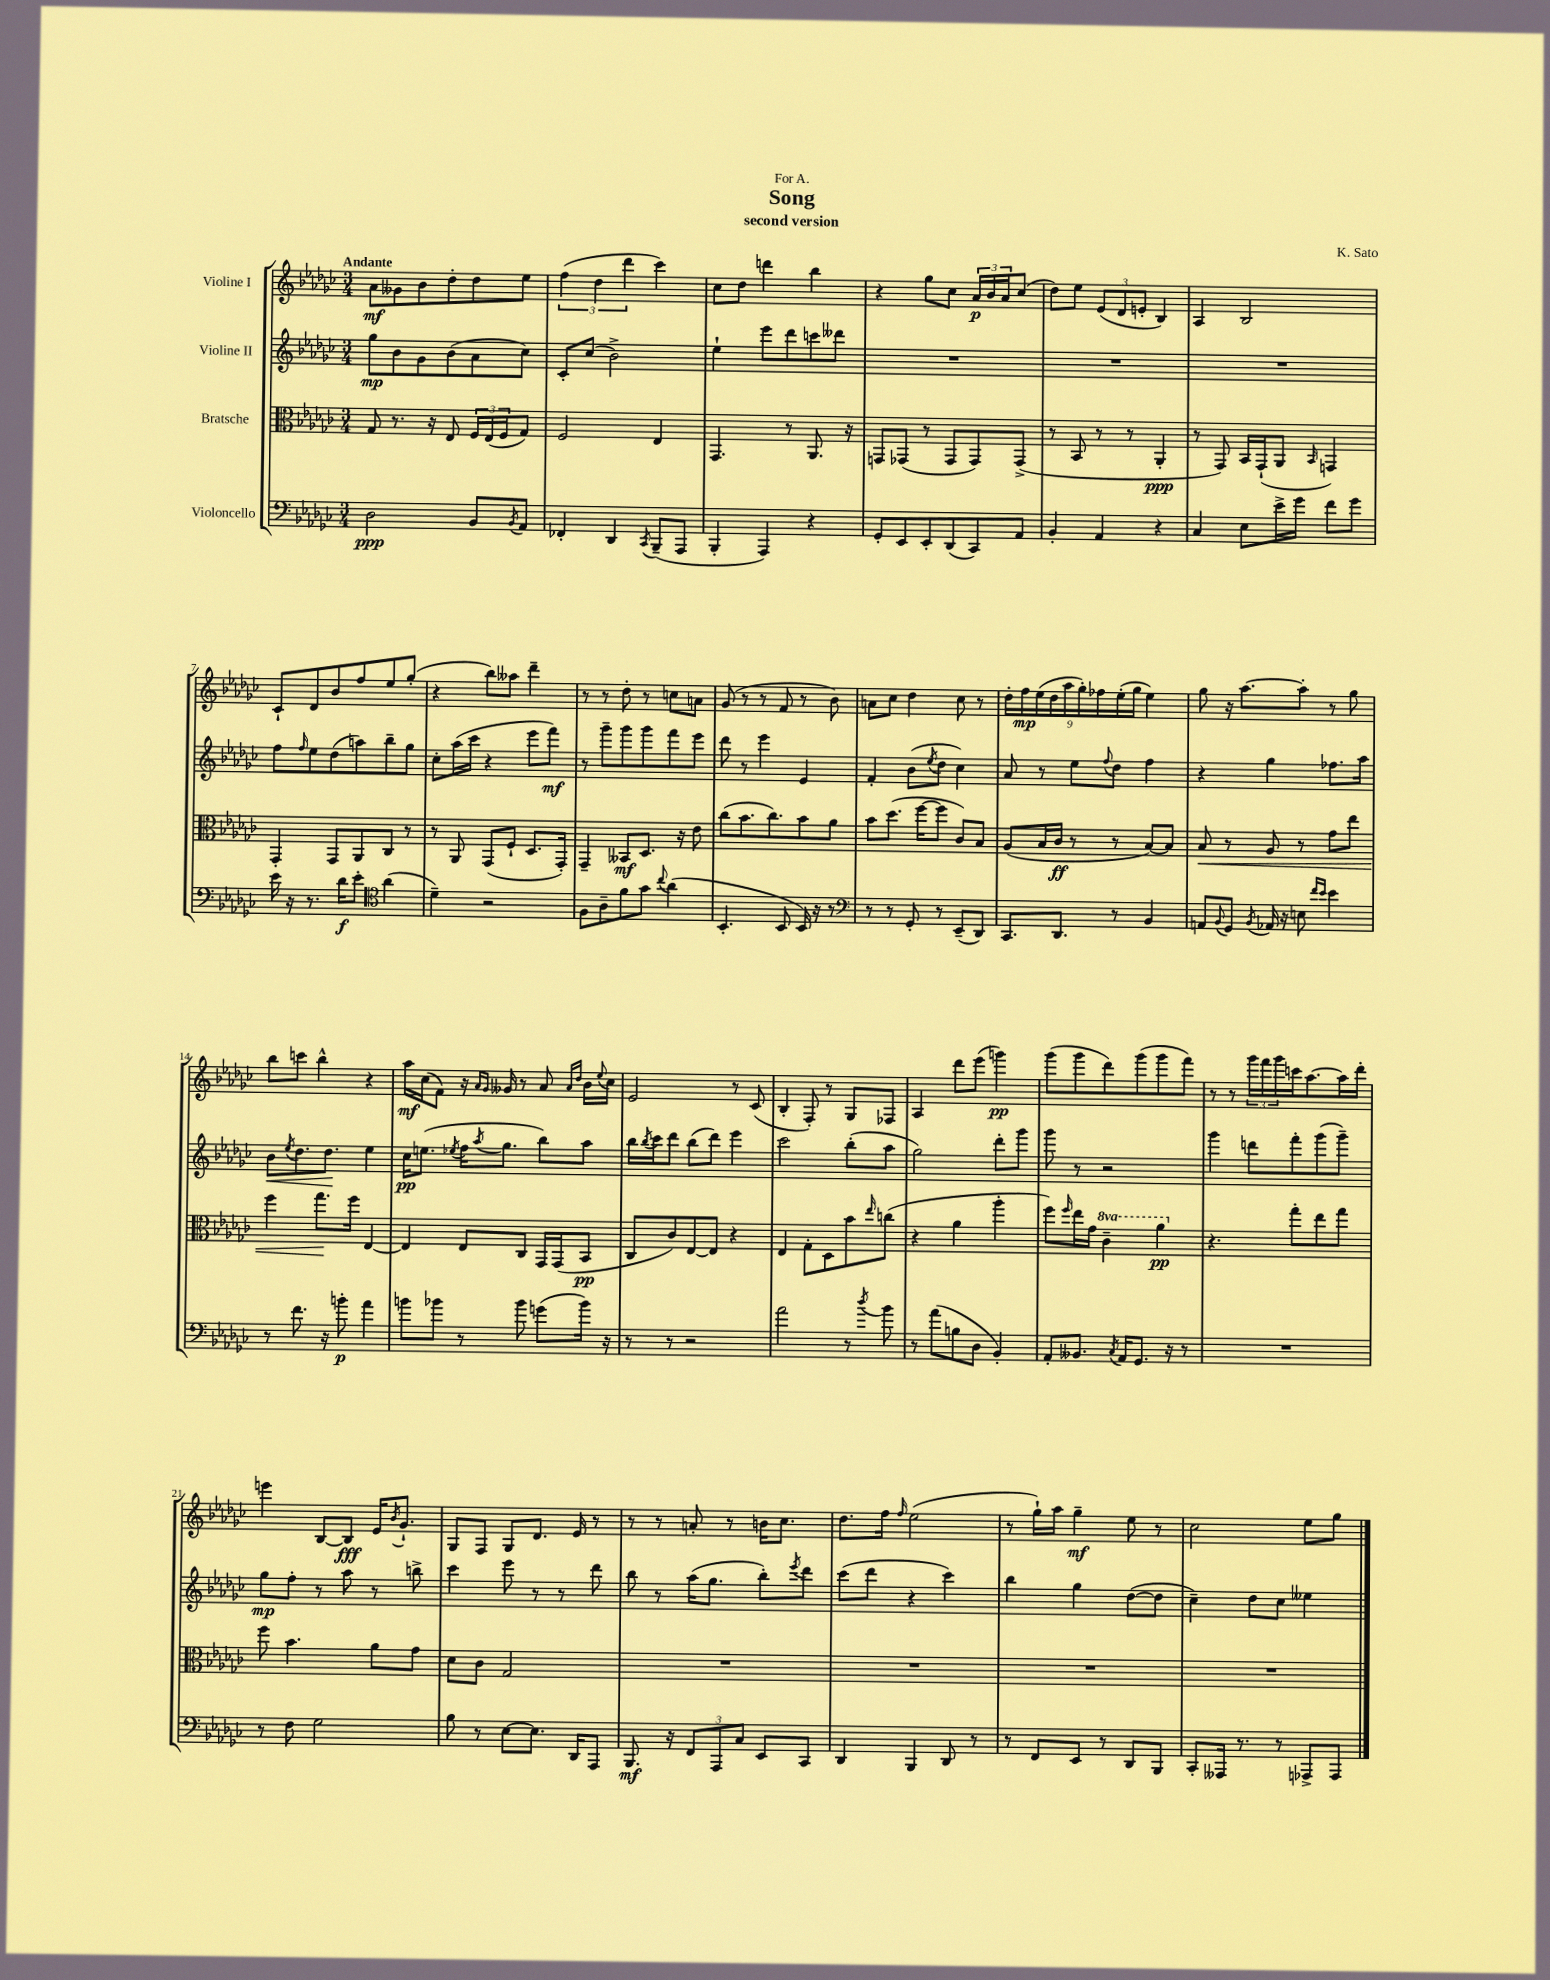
\header { title = "Song" composer = "K. Sato" subtitle = "second version" dedication = "For A." }
<<
\new StaffGroup <<
\new Staff = "s0" \with { instrumentName = "Violine I" } {
    \clef treble \key ges \major \numericTimeSignature \time 3/4 \tempo "Andante"
    aes'8\mf geses'8 bes'8 des''8-. des''8 ees''8 |
    \tuplet 3/2 { f''4( des''4 des'''4 } ces'''4) |
    ces''8 des''8 d'''4 bes''4 |
    r4 ges''8 ces''8 \tuplet 3/2 { aes'16\p bes'16 aes'16 } ces''8( |
    des''8) ees''8 \tuplet 3/2 { ees'8( des'8 e'8-. } bes4) |
    aes4 bes2 |
    ces'8-! des'8 bes'8 f''8 ees''8 ges''8-.( |
    r4 bes''8) aeses''8 des'''4-- |
    r8 r8 des''8-. r8 c''8 a'8 |
    ges'8( r8 r8 f'8 r8 bes'8) |
    a'8 ces''8 des''4 ces''8 r8 |
    \tuplet 9/8 { des''16-. f''16\mp ees''16( des''16 aes''16 ges''16-.) fes''16 ees''16-.( ges''16 } ees''4) |
    ges''8 r16 aes''8.~ aes''8-. r8 ges''8 |
    bes''8 c'''8 bes''4-^ r4 |
    aes''16\mf ces''16( f'8) r16 \grace { aes'16 ges'16 } geses'16 r8 aes'8 \grace { aes'16 des''16 } bes'16 \appoggiatura { ees''8 } ces''16 |
    ees'2 r8 ces'8( |
    bes4-. f8-.) r8 ges8 fes8 |
    aes4 des'''8 ees'''8( g'''4\pp) |
    ges'''8( ges'''8 des'''8) ges'''8( ges'''8 f'''8) |
    r8 r8 \tuplet 3/2 { ges'''16 f'''16 ges'''16 } c'''16 aes''8.~ aes''16 des'''16-. |
    e'''4 bes8~ bes8\fff ees'16 \acciaccatura { bes'8 } ges'8.-! |
    ges8 f8 ges8 des'8. ees'16 r8 |
    r8 r8 a'8-. r8 b'16 ces''8. |
    des''8. f''16 \grace { f''16 } ees''2( |
    r8 ges''16-!) aes''16 ges''4--\mf ees''8 r8 |
    ces''2 ees''8 ges''8 \bar "|." |
}
\new Staff = "s1" \with { instrumentName = "Violine II" } {
    \clef treble \key ges \major \numericTimeSignature \time 3/4
    ges''8\mp bes'8 ges'8 bes'8( aes'8 ces''8) |
    ces'8-. ces''8( bes'2->) |
    ees''4-! ees'''8 des'''8 c'''8 deses'''8 |
    R2. |
    R2. |
    R2. |
    f''8 \grace { f''16 } ees''8 des''8( a''8) bes''8-- ges''8 |
    ces''8-. aes''16( ces'''16 r4 ees'''8 f'''8\mf) |
    r8 ges'''8-- ges'''8 ges'''8 f'''8 ees'''8 |
    des'''8 r8 ees'''4 ees'4 |
    f'4-. bes'8( \acciaccatura { ees''8 } des''8 ces''4) |
    aes'8 r8 ees''8 \appoggiatura { f''8 } des''8 f''4 |
    r4 ges''4 fes''8. aes''16 |
    bes'8\< \acciaccatura { ees''8 } des''8. des''8.\! ees''4 |
    ces''16\pp e''8.( \acciaccatura { ees''8 } f''16 \acciaccatura { aes''8 } ges''8. bes''8) aes''8 |
    bes''16 \acciaccatura { bes''8 } ces'''16 des'''8 bes''8( des'''8) ees'''4 |
    ces'''2 bes''8-.( aes''8 |
    ges''2) des'''8-. ges'''8 |
    ges'''8 r8 r2 |
    ges'''4 d'''8 f'''8-. ges'''8( ges'''8--) |
    ges''8\mp f''8-. r8 aes''8 r8 b''8-> |
    ces'''4 ees'''8 r8 r8 des'''8 |
    bes''8 r8 aes''16( ges''8. bes''8-.) \acciaccatura { ees'''8 } des'''8 |
    ces'''8( des'''8 r4 ces'''4) |
    bes''4 ges''4 des''8~( des''8 |
    ces''4--) des''8 ces''8 eeses''4 \bar "|." |
}
\new Staff = "s2" \with { instrumentName = "Bratsche" } {
    \clef alto \key ges \major \numericTimeSignature \time 3/4 \set Staff.ottavationMarkups = #ottavation-simple-ordinals
    ges8 r8. r16 ees8 \tuplet 3/2 { f16 ees16( f16 } ges8) |
    f2 ees4 |
    ges,4. r8 aes,8. r16 |
    g,8 ges,8( r8 ges,8 ges,8) ges,8->( |
    r8 bes,8 r8 r8 aes,4-.\ppp |
    r8 ges,8) bes,16 ges,16-!( aes,8 \grace { bes,16 } g,4) |
    ges,4-. ges,8 aes,8 ces8 r8 |
    r8 aes,8 ges,8( f8-! des8. ges,16-.) |
    ges,4-- beses,8\mf des8. r16 ees'8 |
    ces''8( bes'8. ces''8.) bes'8 aes'8 |
    bes'8 des''8.( f''16~ f''8 ces'8) bes8 |
    aes8( bes16 ces'16\ff r8 r8 bes8~) bes8 |
    bes8\< r8 aes8 r8 ges'8 ees''8 |
    f''4 ges''8.\! f''16 ees4~ |
    ees4 ees8 ces8 ges,16 ges,16( bes,8\pp |
    ces8 ces'8) ees8~ ees8 r4 |
    ees4 ges8-. des8 bes'8 \grace { ees''16 } c''8( |
    r4 aes'4 aes''4-. |
    f''8) \grace { f''16 } ees''16 ges'16 \ottava #1 ces''4-- aes''4\pp \ottava #0 |
    r4. ges''8-. ees''8 ges''8 |
    f''8 bes'4. aes'8 ges'8 |
    des'8 ces'8 ges2 |
    R2. |
    R2. |
    R2. |
    R2. \bar "|." |
}
\new Staff = "s3" \with { instrumentName = "Violoncello" } {
    \clef bass \key ges \major \numericTimeSignature \time 3/4
    des2\ppp bes,8 \acciaccatura { bes,8 } aes,8 |
    fes,4-. des,4 \acciaccatura { ces,8 } bes,,8--( aes,,8 |
    bes,,4-. aes,,4) r4 |
    ges,8-. ees,8 ees,8-. des,8( ces,8) aes,8 |
    bes,4-. aes,4 r4 |
    ces4 ees8 ees'16-> ges'16 f'8 ges'8 |
    ees'16 r16 r8. des'16\f ees'8-. \clef tenor aes'4( |
    des'4--) r2 |
    f8 aes8-- f'8 ges'8 \appoggiatura { ces''8 } aes'4( |
    bes,4.-. bes,8 bes,16) r16 r8 |
    \clef bass r8 r8 ges,8-. r8 ees,8--( des,8) |
    ces,8. des,8. r8 bes,4 |
    a,8 \appoggiatura { bes,8 } ges,8 \acciaccatura { bes,8 } aes,16 r16 e8 \grace { f'16 ees'16 } ees'4 |
    r8 f'8. r16 b'8-.\p aes'4 |
    b'8 bes'8 r8 bes'8 g'8( bes'16) r16 |
    r8 r8 r2 |
    aes'2 r8 \acciaccatura { des''8 } bes'8 |
    r8 aes'8( b8 des8 bes,4-.) |
    aes,8-. beses,8. \acciaccatura { ces8 } aes,16 ges,8. r16 r8 |
    R2. |
    r8 f8 ges2 |
    bes8 r8 ees8~ ees8. des,16 aes,,8 |
    bes,,8.\mf r16 \tuplet 3/2 { f,8 aes,,8 ces8 } ees,8 ces,8 |
    des,4 bes,,4 des,8 r8 |
    r8 f,8 ees,8 r8 des,8 bes,,8 |
    ces,8-. aeses,,16 r8. r8 aes,,8-> aes,,8 \bar "|." |
}
>>
>>
